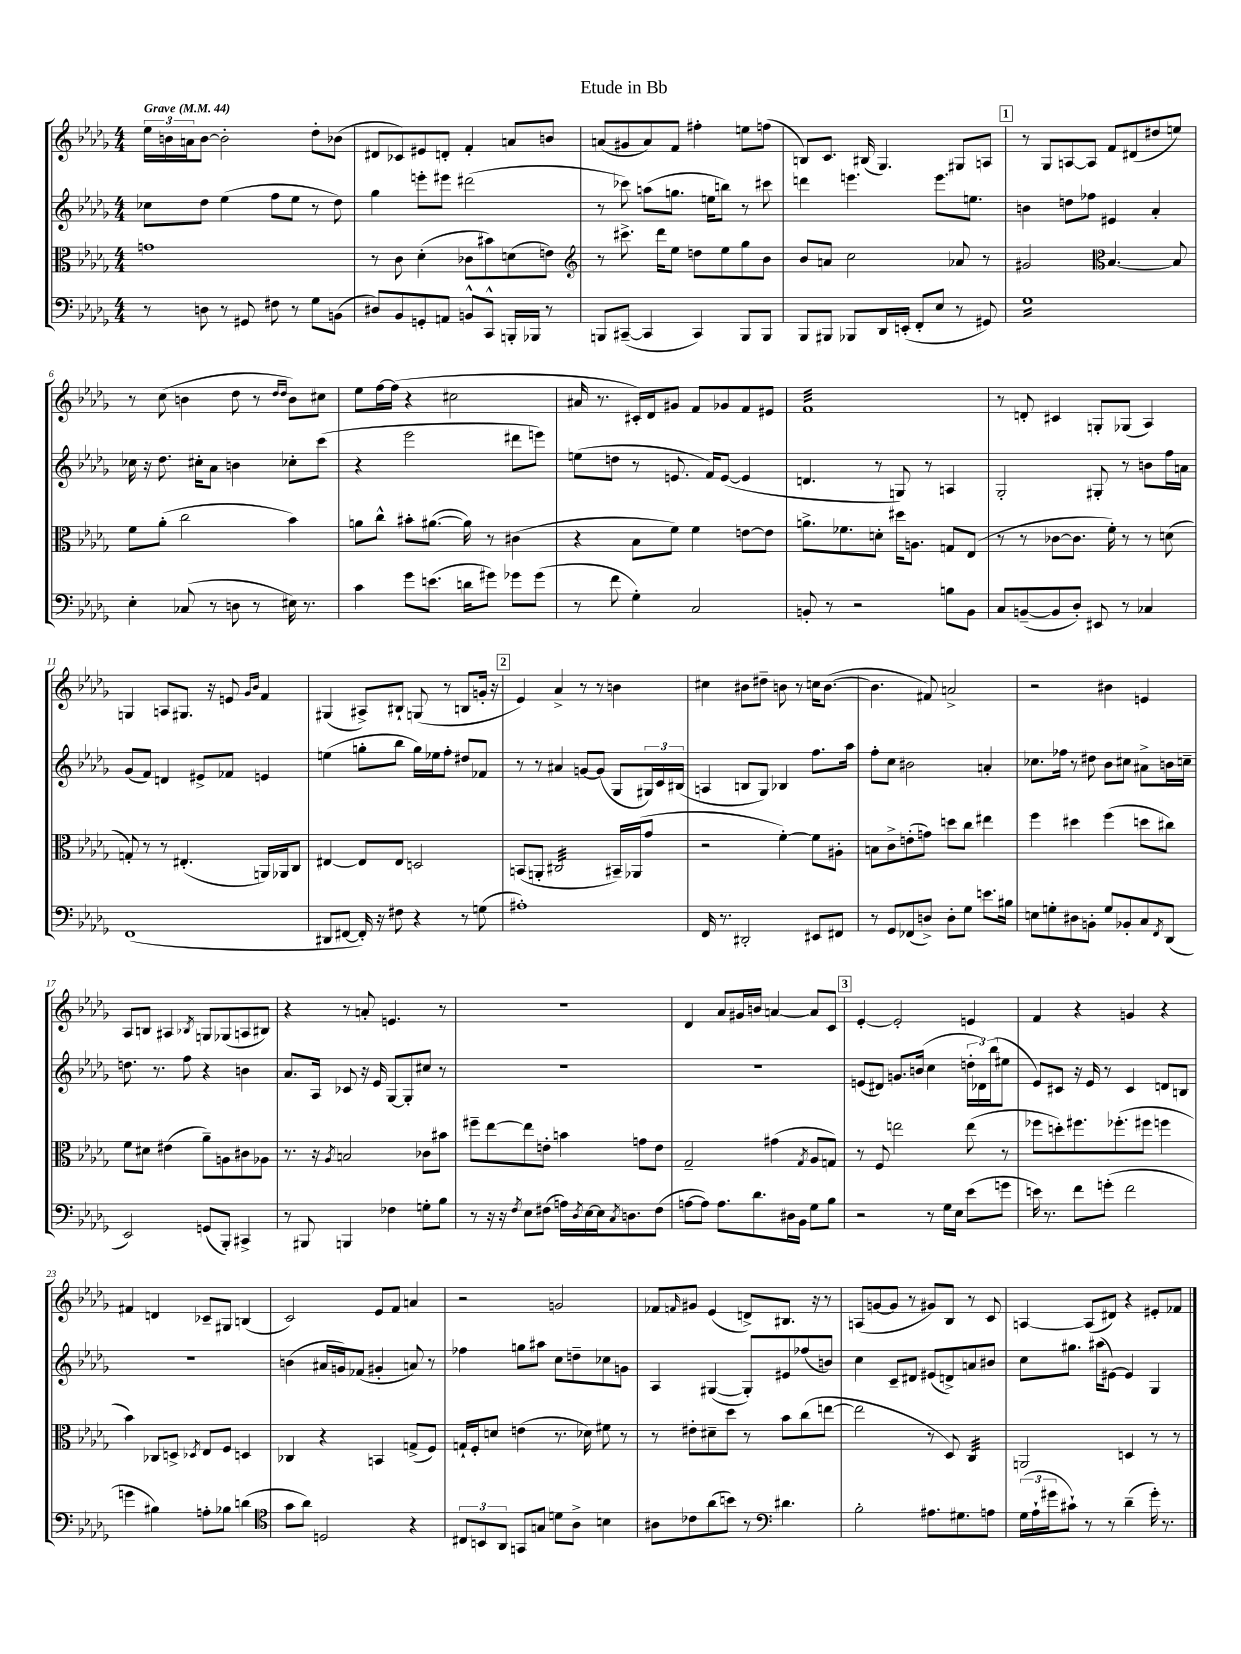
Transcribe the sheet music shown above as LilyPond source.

\header { title = "Etude in Bb" }
<<
\new StaffGroup <<
\new Staff = "s0" {
    \clef treble \key des \major \numericTimeSignature \time 4/4 \tempo "Grave" 4 = 44
    \tuplet 3/2 { ees''16 b'16 a'16 } b'8~ b'2-. des''8-. bes'8( |
    dis'8 ces'8) eis'8 d'8-. f'4-. a'8 b'8 |
    a'8( gis'8 a'8) f'8 fis''4-. e''8 f''8( |
    b8) c'8. bis16( ges4.) gis8 a8 |
    \mark \markup { \box "1" } r8 ges8 a8~ a8 f'8 dis'8( dis''8 e''8) |
    r8 c''8( b'4 des''8 r8 \grace { des''16 des''16 } b'8) cis''8 |
    ees''8 f''16~ f''16( r4 cis''2 |
    ais'16 r8. cis'16-.) des'16 gis'8 f'8 ges'8 f'8 eis'8 |
    f'1:32 |
    r8 d'8-. cis'4 g8-. ges8( aes4) |
    g4 a8 gis8. r16 e'8 \grace { ges'16 bes'16 } f'4 |
    gis4( ais8->) bis8-! g8( r8 b8 g'16-. r16 |
    \mark \markup { \box "2" } ees'4) aes'4-> r8 r8 b'4 |
    cis''4 bis'8 dis''8-- b'8 r8 c''16 b'8.~( |
    b'4. fis'8) a'2-> |
    r2 bis'4 e'4 |
    aes8 b8 ais4 \acciaccatura { bes8 } g8 ges8( a8 bis8) |
    r4 r8 a'8-. e'4. r8 |
    r1 |
    des'4 aes'8 gis'16 b'16 a'4~ a'8 c'8 |
    \mark \markup { \box "3" } ees'4~-. ees'2-. e'4 |
    f'4 r4 g'4 r4 |
    fis'4 d'4 ces'8-- gis8 b4( |
    c'2) ees'8 f'8 a'4 |
    r2 g'2 |
    fes'8 \grace { f'16 } gis'8 ees'4( d'8->) bis8. r16 r8 |
    a8( g'8~ g'8 r8 gis'8) bes8 r8 c'8 |
    a4~ a8( dis'8) r4 eis'8-. fes'8 \bar "|." |
}
\new Staff = "s1" {
    \clef treble \key des \major \numericTimeSignature \time 4/4
    ces''8 des''8 ees''4( f''8 ees''8 r8 des''8) |
    ges''4 e'''8-. eis'''8 dis'''2( |
    r8 ces'''8) a''8( g''8. e''16 b''8) r8 cis'''8 |
    d'''4 e'''4. e'''8. e''8. |
    \mark \markup { \box "1" } b'4 d''8 fes''8 eis'4 aes'4-. |
    ces''16 r16 des''8. cis''16-. aes'8 b'4 ces''8-. c'''8( |
    r4 ees'''2 dis'''8 e'''8) |
    e''8( d''8 r8 e'8. f'16) e'8~( e'4 |
    d'4. r8 g8) r8 a4 |
    ges2-. gis8-. r8 b'8 f''16 a'16 |
    ges'8( f'8) d'4 eis'8-> fes'8 e'4 |
    e''4( g''8-. bes''8 g''16) ees''16 f''8-. dis''8 fes'8 |
    \mark \markup { \box "2" } r8 r8 ais'4 g'8~ g'8( ges8 \tuplet 3/2 { gis16) c'16 bis16( } |
    a4 b8 ges8) bes4 f''8. aes''16 |
    f''8-. c''8 bis'2 a'4-. |
    ces''8. fes''16 r8 dis''8 bes'8 cis''8 ais'8-> b'16 c''16-- |
    d''8. r8. f''8 r4 b'4 |
    aes'8. aes16 ces'8 r16 ees'16 ges8~ ges8-. cis''8 r8 |
    R1 |
    R1 |
    \mark \markup { \box "3" } e'8( dis'8) g'8. b'16( c''4 \tuplet 3/2 { d''16-. des'16) bes''16( } eis''8 |
    ees'8) cis'8 r16 ees'16 r8 cis'4 d'8 b8 |
    r1 |
    b'4( ais'16 g'16) fes'8( gis'4-. a'8) r8 |
    fes''4 g''8 ais''8 c''8 d''8-- ces''8 g'8 |
    aes4 gis4~( gis8-.) eis'8 fes''8( b'8) |
    c''4 c'8-- dis'8 eis'8( d'8->) a'8 bis'8 |
    c''8 gis''8. ais''16( eis'8~) eis'4 ges4 \bar "|." |
}
\new Staff = "s2" {
    \clef alto \key des \major \numericTimeSignature \time 4/4
    g'1 |
    r8 c'8 des'4-.( ces'8 bis'8) d'8( e'8) |
    \clef treble r8 cis'''8.-> des'''16 ees''8 d''8 ees''8 ges''8 bes'8 |
    bes'8 a'8 c''2 aes'8 r8 |
    \mark \markup { \box "1" } gis'2 \clef alto bes4.~ bes8 |
    f'8 aes'8-.( c''2 bes'4) |
    a'8 c''8-^ bis'8-. ais'8.~( ais'16) r8 cis'4( |
    r4 bes8 f'8) f'4 e'8~ e'8 |
    a'8.-> fes'8. d'8-. dis''16 a8. g8 ees8( |
    r8 r8 ces'8~ ces'8. f'16-.) r8 r8 d'8( |
    g8-.) r8 r8 eis4.-.( a,16) aes,16 c8 |
    eis4~ eis8 eis8 d2 |
    \mark \markup { \box "2" } b,8( a,8-. cis2:32 bis,16--) aes,16( ges'8 |
    r2 f'4~-.) f'8 ais8-. |
    b8 c'8-> e'8-.( g'8) d''8 c''8 eis''4 |
    f''4 dis''4 f''4( d''8 cis''8) |
    f'8 dis'8 eis'4( aes'8--) a8 cis'8 aes8 |
    r8. r16 \acciaccatura { aes8 } b2 ces'8 bis'8 |
    fis''8-- ees''8~ ees''8 e'8-. b'4 g'8 e'8 |
    ges2-- gis'4( \acciaccatura { ges8 } aes8 g8) |
    \mark \markup { \box "3" } r8 f8 e''2 e''8( r8 |
    fes''8 d''8-.) fis''8. fes''8.-.( fis''8 f''4 |
    bes'4) ces8 d8-> \acciaccatura { des8 } ees8 f8 d4 |
    ces4 r4 b,4 g8->( f8) |
    g16-! f16-. d'8 e'4( r8. des'16) fis'8 r8 |
    r8 eis'8-. dis'8-- des''8 r8 bes'8 c''8( e''8~ |
    e''2 r8 des8) c4:32 |
    a,2 d4 r8 r8 \bar "|." |
}
\new Staff = "s3" {
    \clef bass \key des \major \numericTimeSignature \time 4/4
    r8 d8 r8 gis,8 fis8 r8 ges8 b,8( |
    dis8) bes,8 g,8-. a,8 b,8-^ c,8-^ b,,16-. bes,,16 r8 |
    b,,8 cis,8~--( cis,4 cis,4) b,,8 b,,8 |
    bes,,8 bis,,8 bes,,8 des,16 e,16-.( f,8-. ees8 r8 gis,8) |
    \mark \markup { \box "1" } ges1:16 |
    ees4-. ces8( r8 d8 r8 eis16) r8. |
    c'4 ges'8 e'8.( d'16 gis'8) ges'8 ges'8( |
    r8 f'8 ges4-.) c2 |
    b,8-. r8 r2 b8 b,8 |
    c8 b,8~--( b,8 des8-.) eis,8 r8 ces4 |
    f,1( |
    dis,8 fis,8~ fis,16-.) r16 fis8 r4 r8 g8( |
    \mark \markup { \box "2" } ais1-.) |
    f,16 r8. dis,2-. eis,8 fis,8 |
    r8 ges,8 fes,8( d8->) d8-. ges8 e'8. bis16 |
    e8 g8-. dis8 b,8-. g8 bes,8-. c8 \acciaccatura { f,8 } des,8( |
    ees,2) g,8( bes,,8-.) cis,4-> |
    r8 bis,,8 b,,4 fes4 g8-. bes8 |
    r8 r16 r16 \acciaccatura { f8 } ees8 fis8( a16) \acciaccatura { des8 } ees16~ ees16 \acciaccatura { c8 } d8. fis8( |
    a8~ a8) a8. des'8. dis16 bes,16 ges8 bes8 |
    \mark \markup { \box "3" } r2 r8 ges16 ees16 ees'8( g'8 |
    e'16) r8. f'8 g'8-.( f'2 |
    g'4 bis4) a8-. bes8 d'4( |
    \clef tenor ges'8 aes'8) d2 r4 |
    \tuplet 3/2 { cis8 b,8 aes,8 } g,8 g8 d'8 aes8-> b4 |
    ais8 ces'8 aes'8( b'8) r8 \clef bass dis'4. |
    bes2-. ais8. gis8. a8 |
    \tuplet 3/2 { ges16( aes16-! gis'16 } cis'8-!) r8 r8 des'4--( gis'16-.) r8. \bar "|." |
}
>>
>>
